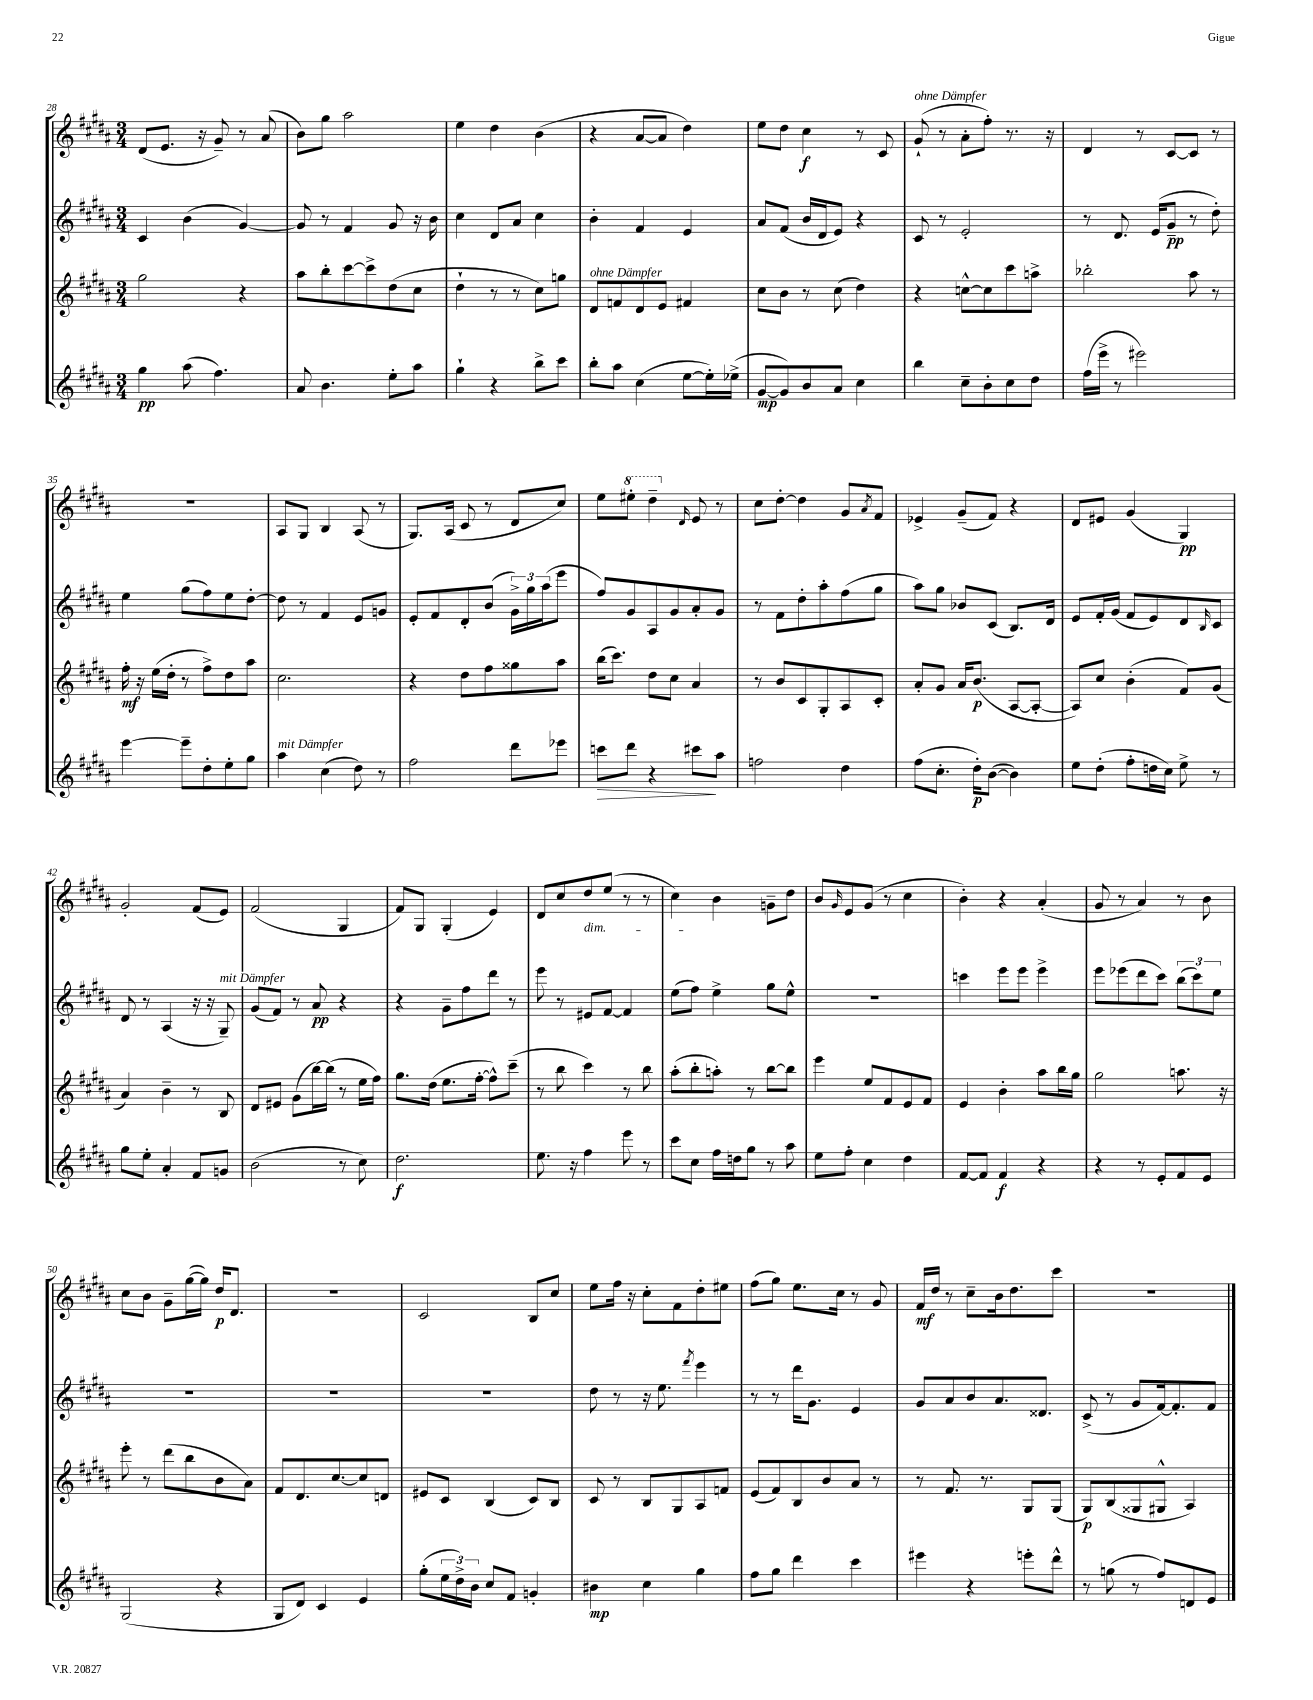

**kern	**dynam	**kern	**dynam	**kern	**dynam	**kern	**dynam
*part4	*part4	*part3	*part3	*part2	*part2	*part1	*part1
*staff4	*staff4	*staff3	*staff3	*staff2	*staff2	*staff1	*staff1
*clefG2	*	*clefG2	*	*clefG2	*	*clefG2	*
*k[f#c#g#d#a#]	*	*k[f#c#g#d#a#]	*	*k[f#c#g#d#a#]	*	*k[f#c#g#d#a#]	*
*M3/4	*	*M3/4	*	*M3/4	*	*M3/4	*
=28	=28	=28	=28	=28	=28	=28	=28
4gg#\	pp	2gg#\	.	4c#/	.	(8d#/L	.
.	.	.	.	.	.	8.e/J	.
(8aa#\	.	.	.	(4b\	.	.	.
.	.	.	.	.	.	16r	.
4.ff#\)	.	.	.	.	.	8g#~/)	.
.	.	4r	.	[4g#/)	.	8r	.
.	.	.	.	.	.	(8a#/	.
=29	=29	=29	=29	=29	=29	=29	=29
8a#/	.	8aa#\L	.	8g#/]	.	8b\L)	.
4.b\	.	8bb'\	.	8r	.	8gg#\J	.
.	.	[8ccc#\	.	4f#/	.	2aa#\	.
.	.	8ccc#^\]	.	.	.	.	.
8ee'\L	.	(8dd#\	.	8g#/	.	.	.
8aa#\J	.	8cc#\J	.	16r	.	.	.
.	.	.	.	16b\	.	.	.
=30	=30	=30	=30	=30	=30	=30	=30
4gg#`\	.	4dd#`\	.	4cc#\	.	4ee\	.
4r	.	8r	.	8d#/L	.	4dd#\	.
.	.	8r	.	8a#/J	.	.	.
8bb^\L	.	8cc#\L)	.	4cc#\	.	(4b\	.
8ccc#\J	.	8ggn\J	.	.	.	.	.
=31	=31	=31	=31	=31	=31	=31	=31
!	!	!LO:TX:a:i:t=ohne Dämpfer	!	!	!	!	!
8bb'\L	.	8d#/L	.	4b'\	.	4r	.
8aa#\J	.	8fn/	.	.	.	.	.
(4cc#\	.	8d#/	.	4f#/	.	[8a#/L	.
.	.	8e/J	.	.	.	8a#/J]	.
[8ee\L	.	4f#X/	.	4e/	.	4dd#\)	.
16ee'\L])	.	.	.	.	.	.	.
(16ee-X^\JJ	.	.	.	.	.	.	.
=32	=32	=32	=32	=32	=32	=32	=32
[8g#/L	mp	8cc#\L	.	8a#/L	.	8ee\L	.
8g#/])	.	8b\J	.	(8f#/J	.	8dd#\J	.
8b/	.	8r	.	16b/LL	.	4cc#\	f
.	.	.	.	16d#/J	.	.	.
8a#/J	.	(8cc#\	.	8e/J)	.	.	.
4cc#\	.	4dd#\)	.	4r	.	8r	.
.	.	.	.	.	.	8c#/	.
=33	=33	=33	=33	=33	=33	=33	=33
!	!	!	!	!	!	!LO:TX:a:i:t=ohne Dämpfer	!
4bb\	.	4r	.	8c#/	.	(8g#`/	.
.	.	.	.	8r	.	8r	.
8cc#~\L	.	[8ccn^^\L	.	2e'/	.	8a#'\L	.
8b'\	.	8cc\]	.	.	.	8ff#'\J)	.
8cc#\	.	8ccc#\	.	.	.	8.r	.
8dd#\J	.	8aan^\J	.	.	.	.	.
.	.	.	.	.	.	16r	.
=34	=34	=34	=34	=34	=34	=34	=34
(16ff#\LL	.	2bb-X'\	.	8r	.	4d#/	.
16eee^\JJ	.	.	.	.	.	.	.
8r	.	.	.	8.d#/	.	.	.
2eee#X\)	.	.	.	.	.	8r	.
.	.	.	.	(16e/KL	.	.	.
.	.	.	.	8g#~/J	pp	[8c#/L	.
.	.	8aa#\	.	8r	.	8c#/J]	.
.	.	8r	.	8dd#'\)	.	8r	.
!!LO:LB:g=z
=35	=35	=35	=35	=35	=35	=35	=35
[4eee\	.	16ff#'\	mf	4ee\	.	2.r	.
.	.	16r	.	.	.	.	.
.	.	(16ee\LL	.	.	.	.	.
.	.	16dd#'\JJ	.	.	.	.	.
8eee~\L]	.	8r	.	(8gg#\L	.	.	.
8dd#'\	.	8ff#^\L)	.	8ff#\)	.	.	.
8ee'\	.	8dd#\	.	8ee\	.	.	.
8gg#\J	.	8aa#\J	.	[8dd#'\J	.	.	.
=36	=36	=36	=36	=36	=36	=36	=36
!LO:TX:a:i:t=mit Dämpfer	!	!	!	!	!	!	!
4aa#\	.	2.cc#\	.	8dd#\]	.	8A#/L	.
.	.	.	.	8r	.	8G#/J	.
(4cc#\	.	.	.	4f#/	.	4B/	.
8dd#\)	.	.	.	8e/L	.	(8A#/	.
8r	.	.	.	8gn/J	.	8r	.
=37	=37	=37	=37	=37	=37	=37	=37
2ff#\	.	4r	.	8e'/L	.	8.G#/L)	.
.	.	.	.	8f#/	.	.	.
.	.	.	.	.	.	(16A#/Jk	.
.	.	8dd#\L	.	8d#'/	.	8c#/	.
.	.	8ff#\	.	(8b/J	.	8r	.
8ddd#\L	.	8gg##X\	.	24g#^\LL)	.	8d#/L	.
.	.	.	.	24gg#\	.	.	.
.	.	.	.	(24aa#\J	.	.	.
8eee-X\J	.	8aa#\J	.	8eee\J	.	8cc#/J)	.
=38	=38	=38	=38	=38	=38	=38	=38
!	!LO:HP:b	!	!	!	!	!	!
8cccn\L	>	(16bb\KL	.	8ff#/L)	.	8ee\L	.
.	.	8.ccc#\J)	.	.	.	.	.
*	*	*	*	*	*	*8va	*
8ddd#\J	.	.	.	8g#/	.	8eee#X'\J	.
4r	.	8dd#\L	.	8A#/	.	4ddd#~\	.
.	.	8cc#\J	.	8g#/	.	.	.
*	*	*	*	*	*	*X8va	*
.	.	.	.	.	.	16qqd#/	.
8ccc#X\L	.	4a#/	.	8a#'/	.	8e/	.
8aa#\J	]	.	.	8g#/J	.	8r	.
=39	=39	=39	=39	=39	=39	=39	=39
2ffn\	.	8r	.	8r	.	8cc#\L	.
.	.	8b/L	.	8f#\L	.	[8dd#'\J	.
.	.	8c#/	.	8dd#'\	.	4dd#\]	.
.	.	8G#'/	.	8aa#'\	.	.	.
4dd#\	.	8A#/	.	(8ff#\	.	8g#/L	.
.	.	.	.	.	.	8qa#/	.
.	.	8c#'/J	.	8gg#\J	.	8f#/J	.
=40	=40	=40	=40	=40	=40	=40	=40
(8ff#\L	.	8a#'/L	.	8aa#\L)	.	4e-X^/	.
8.cc#'\J	.	8g#/J	.	8gg#\J	.	.	.
.	.	16a#/KL	.	8b-X/L	.	(8g#~/L	.
16dd#'\KL)	p	(8.b/J	p	.	.	.	.
([8b\J	.	.	.	(8c#/J	.	8f#/J)	.
4b\])	.	[8A#/L	.	8.B/L)	.	4r	.
.	.	8A#'/J_	.	.	.	.	.
.	.	.	.	16d#/Jk	.	.	.
=41	=41	=41	=41	=41	=41	=41	=41
8ee\L	.	8A#/L])	.	8e/L	.	8d#/L	.
(8dd#'\J	.	8cc#/J	.	16f#'/L	.	8e#X/J	.
.	.	.	.	(16g#/JJ	.	.	.
8ff#'\L	.	(4b'\	.	8f#/L	.	(4g#/	.
16ddn\L	.	.	.	8e/)	.	.	.
16cc#\JJ)	.	.	.	.	.	.	.
8ee^\	.	8f#/L)	.	8d#/	.	4G#/)	pp
.	.	.	.	16qqB/	.	.	.
8r	.	(8g#/J	.	8c#/J	.	.	.
!!LO:LB:g=z
=42	=42	=42	=42	=42	=42	=42	=42
8gg#\L	.	4a#/)	.	8d#/	.	2g#'/	.
8ee'\J	.	.	.	8r	.	.	.
4a#'/	.	4b~\	.	(4A#/	.	.	.
8f#/L	.	8r	.	16r	.	(8f#/L	.
.	.	.	.	16r	.	.	.
!	!	!	!	!LO:TX:a:i:t=mit Dämpfer	!	!	!
8gn/J	.	8B/	.	8G#~/)	.	8e/J)	.
=43	=43	=43	=43	=43	=43	=43	=43
(2b\	.	8d#/L	.	(8g#/L	.	(2f#/	.
.	.	8e#X/J	.	8f#/J)	.	.	.
.	.	(8g#\L	.	8r	.	.	.
.	.	[16bb\L)	.	8a#/	pp	.	.
.	.	(16bb\JJ]	.	.	.	.	.
8r	.	8r	.	4r	.	4G#/	.
8cc#\)	.	16ee\LL	.	.	.	.	.
.	.	16ff#\JJ)	.	.	.	.	.
=44	=44	=44	=44	=44	=44	=44	=44
2.dd#\	f	8.gg#\L	.	4r	.	8f#/L)	.
.	.	.	.	.	.	8G#/J	.
.	.	(16dd#\Jk	.	.	.	.	.
.	.	8.ee\L	.	8g#~\L	.	(4G#'/	.
.	.	.	.	8ff#\	.	.	.
.	.	[16ff#'\Jk	.	.	.	.	.
.	.	8ff#^^\L])	.	8ddd#\J	.	4e/)	.
.	.	(8ccc#~\J	.	8r	.	.	.
=45	=45	=45	=45	=45	=45	=45	=45
8.ee\	.	8r	.	8eee\	.	8d#/L	.
.	.	8bb\	.	8r	.	8cc#/	.
16r	.	.	.	.	.	.	.
!	!	!	!	!	!	!LO:TX:b:i:t=dim.	!
4ff#\	.	4ccc#\)	.	8e#X/L	.	8dd#/	.
.	.	.	.	[8f#/J	.	(8ee/J	.
8eee\	.	8r	.	4f#/]	.	8r	.
8r	.	8bb\	.	.	.	8r	.
=46	=46	=46	=46	=46	=46	=46	=46
8ccc#\L	.	(8aa#'\L	.	(8ee\L	.	4cc#\)	.
8cc#\J	.	8bb'\	.	8ff#\J)	.	.	.
16ff#\LL	.	8aan'\J)	.	4ee^\	.	4b\	.
16ddn\J	.	.	.	.	.	.	.
8gg#\J	.	8r	.	.	.	.	.
8r	.	[8bb\L	.	8gg#\L	.	8gn~\L	.
8aa#\	.	8bb\J]	.	8ee^^\J	.	8dd#\J	.
=47	=47	=47	=47	=47	=47	=47	=47
8ee\L	.	4eee\	.	2.r	.	8b/L	.
.	.	.	.	.	.	16qqg#/	.
8ff#'\J	.	.	.	.	.	8e/	.
4cc#\	.	8ee/L	.	.	.	(8g#/J	.
.	.	8f#/	.	.	.	8r	.
4dd#\	.	8e/	.	.	.	4cc#\	.
.	.	8f#/J	.	.	.	.	.
=48	=48	=48	=48	=48	=48	=48	=48
[8f#/L	.	4e/	.	4cccn\	.	4b'\)	.
8f#/J]	.	.	.	.	.	.	.
4f#/	f	4b'\	.	8eee\L	.	4r	.
.	.	.	.	8eee\J	.	.	.
4r	.	8aa#\L	.	4eee^\	.	(4a#'/	.
.	.	16bb\L	.	.	.	.	.
.	.	16gg#\JJ	.	.	.	.	.
=49	=49	=49	=49	=49	=49	=49	=49
4r	.	2gg#\	.	8eee\L	.	8g#/	.
.	.	.	.	(8eee-X\	.	8r	.
8r	.	.	.	8ddd#\	.	4a#/)	.
8e'/L	.	.	.	8ccc#\J)	.	.	.
8f#/	.	8.aan\	.	(12bb\L	.	8r	.
.	.	.	.	12ccc#\)	.	.	.
8e/J	.	.	.	.	.	8b\	.
.	.	.	.	12ee\J	.	.	.
.	.	16r	.	.	.	.	.
!!LO:LB:g=z
=50	=50	=50	=50	=50	=50	=50	=50
(2G#/	.	8eee'\	.	2.r	.	8cc#\L	.
.	.	8r	.	.	.	8b\J	.
.	.	(8ddd#\L	.	.	.	8g#~\L	.
.	.	8bb\	.	.	.	([16gg#\L	.
.	.	.	.	.	.	16gg#\JJ])	.
4r	.	8b\	.	.	.	16dd#/KL	p
.	.	.	.	.	.	8.d#/J	.
.	.	8a#\J)	.	.	.	.	.
=51	=51	=51	=51	=51	=51	=51	=51
8G#/L	.	8f#/L	.	2.r	.	2.r	.
8d#/J)	.	8.d#/	.	.	.	.	.
4c#/	.	.	.	.	.	.	.
.	.	[8.cc#/	.	.	.	.	.
4e/	.	8cc#/]	.	.	.	.	.
.	.	8dn/J	.	.	.	.	.
=52	=52	=52	=52	=52	=52	=52	=52
(8gg#'\L	.	8e#X/L	.	2.r	.	2c#/	.
24ee\L	.	8c#/J	.	.	.	.	.
24dd#^\)	.	.	.	.	.	.	.
24b\JJ	.	.	.	.	.	.	.
8cc#/L	.	(4B/	.	.	.	.	.
8f#/J	.	.	.	.	.	.	.
4gn'/	.	8c#/L)	.	.	.	8B/L	.
.	.	8B/J	.	.	.	8cc#/J	.
=53	=53	=53	=53	=53	=53	=53	=53
4b#X\	mp	8c#/	.	8dd#\	.	8ee\L	.
.	.	8r	.	8r	.	16ff#\Jk	.
.	.	.	.	.	.	16r	.
4cc#\	.	8B/L	.	16r	.	8cc#'\L	.
.	.	.	.	8.ee\	.	.	.
.	.	8G#/	.	.	.	8f#\	.
.	.	.	.	8qfff#/	.	.	.
4gg#\	.	8A#/	.	4eee\	.	8dd#'\	.
.	.	8fn/J	.	.	.	8ee#X\J	.
=54	=54	=54	=54	=54	=54	=54	=54
8ff#\L	.	(8e/L	.	8r	.	(8ff#\L	.
8gg#\J	.	8f#/)	.	8r	.	8gg#\J)	.
4ddd#\	.	8B/	.	16ddd#\KL	.	8.ee\L	.
.	.	.	.	8.g#\J	.	.	.
.	.	8b/	.	.	.	.	.
.	.	.	.	.	.	16cc#\Jk	.
4ccc#\	.	8a#/J	.	4e/	.	8r	.
.	.	8r	.	.	.	8g#/	.
=55	=55	=55	=55	=55	=55	=55	=55
4eee#X\	.	8r	.	8g#/L	.	16f#/LL	mf
.	.	.	.	.	.	16dd#/JJ	.
.	.	8.f#/	.	8a#/	.	8r	.
4r	.	.	.	8b/	.	8cc#~\L	.
.	.	8.r	.	.	.	.	.
.	.	.	.	8.a#/	.	16b\k	.
.	.	.	.	.	.	8.dd#\	.
8eeen'\L	.	8G#/L	.	.	.	.	.
.	.	.	.	8.d##X/J	.	.	.
8ddd#^^\J	.	(8G#/J	.	.	.	8ccc#\J	.
=56	=56	=56	=56	=56	=56	=56	=56
8r	.	8G#/L)	p	(8c#^/	.	2.r	.
(8ggn\	.	(8B/	.	8r	.	.	.
8r	.	8G##X/	.	8g#/L	.	.	.
8ff#/L)	.	8G#X^^/J	.	[16f#/k)	.	.	.
.	.	.	.	8.f#'/]	.	.	.
8dn/	.	4A#/)	.	.	.	.	.
8e/J	.	.	.	8f#/J	.	.	.
==	==	==	==	==	==	==	==
*-	*-	*-	*-	*-	*-	*-	*-
